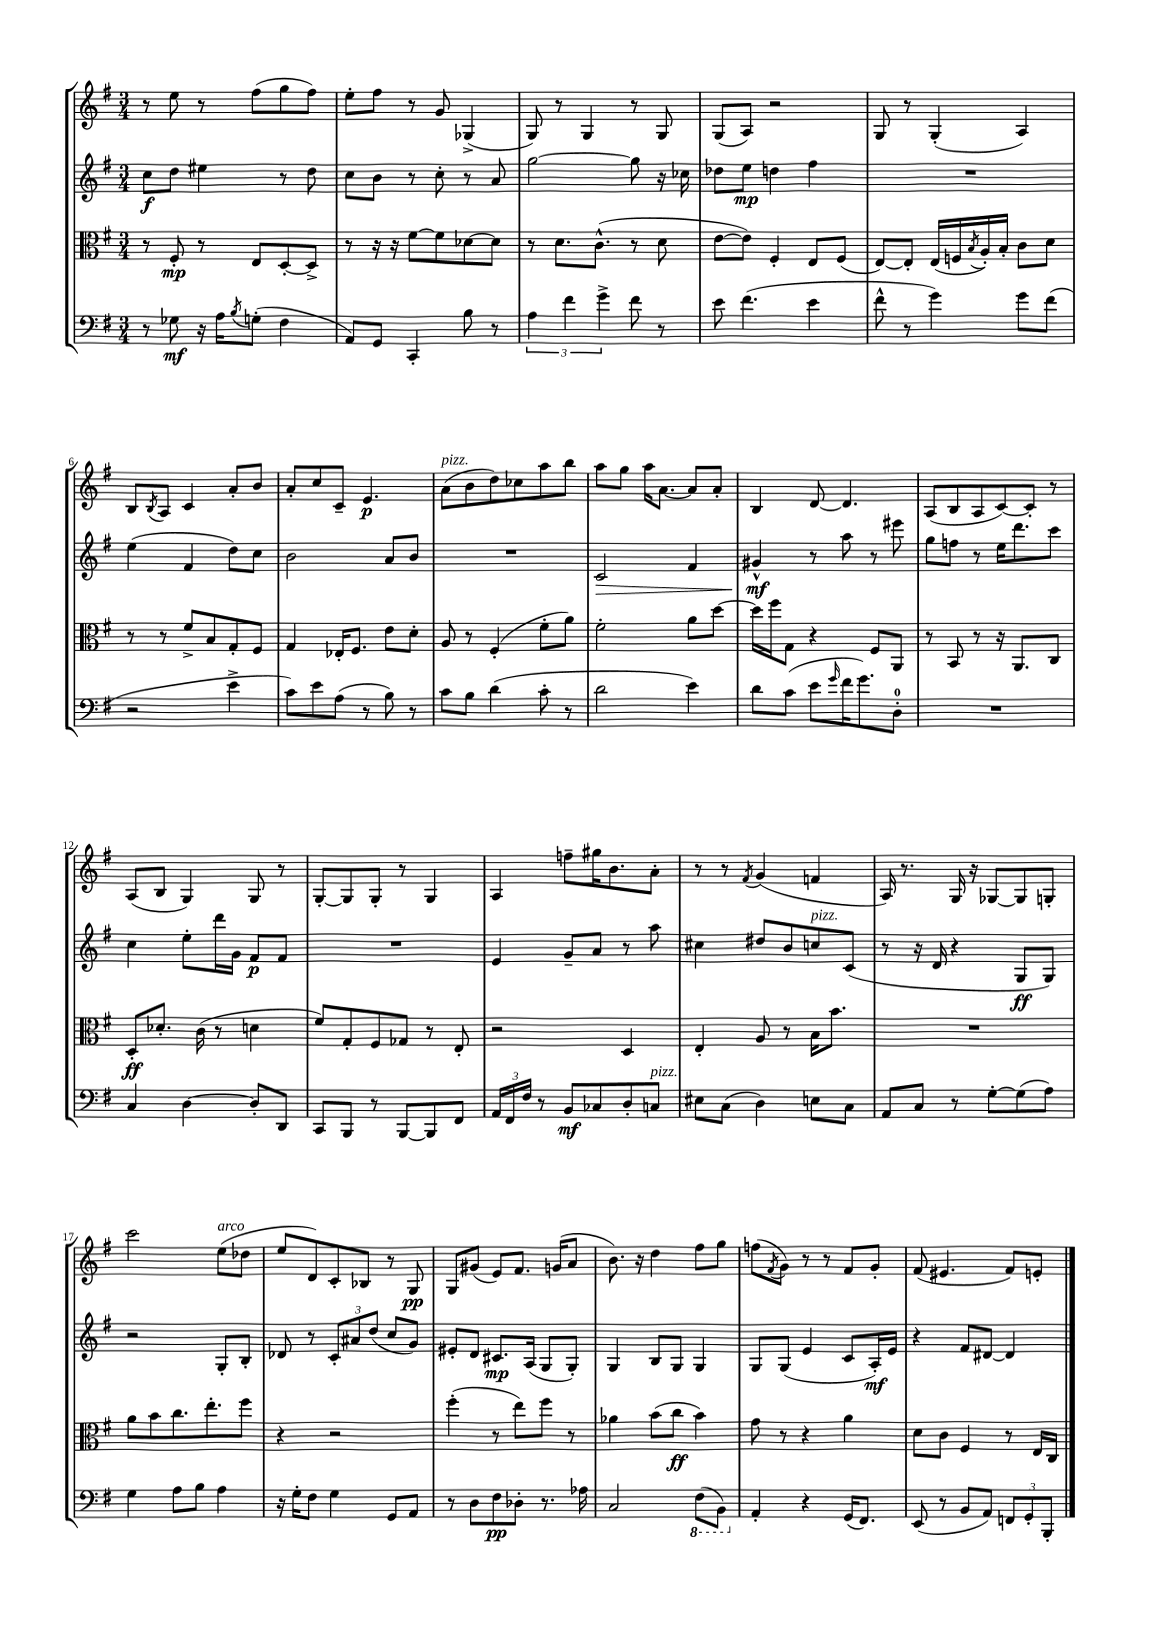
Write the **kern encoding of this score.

**kern	**kern	**kern	**kern
*staff4	*staff3	*staff2	*staff1
*clefF4	*clefC3	*clefG2	*clefG2
*k[f#]	*k[f#]	*k[f#]	*k[f#]
*M3/4	*M3/4	*M3/4	*M3/4
8r	8r	8cc\L	8r
8G-\	8F#'/	8dd\J	8ee\
16r	8r	4ee#\	8r
16A\LK	.	.	.
8qB/	.	.	.
(8G'\J	8E/L	.	(8ff#\L
4F#\	[8D'/	8r	8gg\
.	8D^/]J	8dd\	8ff#\J)
=	=	=	=
8AA/L)	8r	8cc\L	8ee'\L
8GG/J	16r	8b\J	8ff#\J
.	16r	.	.
4CC'/	[8f#\L	8r	8r
.	8f#\]	8cc'\	8g/
8B\	[8d-\	8r	(4G-^/
8r	8d-\]J	8a/	.
=	=	=	=
6A\	8r	[2gg\	8G/)
.	8.d\L	.	8r
6f#\	.	.	.
.	.	.	4G/
.	(8.c^^\J	.	.
6g^\	.	.	.
8f#\	8r	8gg\]	8r
8r	8d\	16r	8G/
.	.	16cc-\	.
=	=	=	=
8e\	[8e\L	8dd-\L	(8G/L
(4.f#\	8e\]J)	8ee\J	8A/J)
.	4F#'/	4dd\	2r
4e\	8E/L	4ff#\	.
.	(8F#/J	.	.
=	=	=	=
8f#^^\	[8E/L)	2.r	8G/
8r	8E'/]J	.	8r
4g\)	(16E/LL	.	(4G'/
.	16F/	.	.
.	8qB/	.	.
.	16A'/)	.	.
.	16B'/JJ	.	.
8g\L	8c\L	.	4A/)
(8f#\J	8d\J	.	.
=	=	=	=
2r	8r	(4ee\	8B/L
.	.	.	8qB/
.	8r	.	8A/J
.	8f#^/L	4f#/	4c/
.	8B/	.	.
4e^\	8G'/	8dd\L)	8a'/L
.	8F#/J	8cc\J	8b/J
=	=	=	=
8c\L)	4G/	2b\	8a'/L
8e\	.	.	8cc/
(8A\J	16E-'/LK	.	8c~/J
.	8.F#/J	.	.
8r	.	.	4.e/
8B\)	8e\L	8a/L	.
8r	8d'\J	8b/J	.
=	=	=	=
8c\L	8A/	2.r	(8a\L
8B\J	8r	.	8b\
(4d\	(4F#'/	.	8dd\)
.	.	.	8cc-\
8c'\	8f#'\L	.	8aa\
8r	8a\J)	.	8bb\J
=	=	=	=
2d\	2f#'\	2c/	8aa\L
.	.	.	8gg\J
.	.	.	16aa\LK
.	.	.	[8.a\J
4e\)	8a\L	4f#/	8a/]L
.	[8dd\J	.	8a'/J
=	=	=	=
8d\L	16dd\]LL	4g#^^/	4B/
.	16ff#\J	.	.
(8c\J	8G\J	.	.
8e\L	4r	8r	[8d/
16qqg/	.	.	.
16f#\K	.	8aa\	4.d/]
8.g\)	.	.	.
.	8F#/L	8r	.
8D'\J	8AA/J	8eee#\	.
=	=	=	=
2.r	8r	8gg\L	(8A/L
.	8BB/	8ff\J	8B/
.	8r	8r	8A/
.	16r	16ee\LK	[8c/)
.	8.AA/L	8.ddd\	.
.	.	.	8c'/]J
.	8C/J	8ccc\J	8r
=	=	=	=
4C/	8D'/L	4cc\	(8A/L
.	8.d-'/J	.	8B/J
[4D\	.	8ee'\L	4G/)
.	(16c\	.	.
.	8r	16ddd\L	.
.	.	16g\JJ	.
8D'/]L	4d\	8f#/L	8G/
8DD/J	.	8f#/J	8r
=	=	=	=
8CC/L	8f#/L)	2.r	[8G'/L
8BBB/J	8G'/	.	8G/]
8r	8F#/	.	8G'/J
[8BBB/L	8G-/J	.	8r
8BBB/]	8r	.	4G/
8FF#/J	8E'/	.	.
=	=	=	=
24AA/LL	2r	4e/	4A/
24FF#/	.	.	.
24F#/JJ	.	.	.
8r	.	.	.
8BB/L	.	8g~/L	8ff~\L
8C-/	.	8a/J	16gg#\K
.	.	.	8.b\
8D'/	4D/	8r	.
8C/J	.	8aa\	8a'\J
=	=	=	=
8E#\L	4E'/	4cc#\	8r
(8C\J	.	.	8r
.	.	.	8qf#/
4D\)	8A/	8dd#/L	(4g/
.	8r	8b/	.
8E\L	16B\LK	8cc/	4f/
.	8.b\J	.	.
8C\J	.	(8c/J	.
=	=	=	=
8AA/L	2.r	8r	16A/)
.	.	.	8.r
8C/J	.	16r	.
.	.	16d/	.
8r	.	4r	16G/
.	.	.	16r
[8G'\L	.	.	[8G-/L
(8G\]	.	8G/L	8G-/]
8A\J)	.	8G/J)	8G'/J
=	=	=	=
4G\	8a\L	2r	2ccc\
.	8b\	.	.
8A\L	8.cc\	.	.
8B\J	.	.	.
.	8.ee'\	.	.
4A\	.	8G'/L	(8ee\L
.	8ff#\J	8B'/J	8dd-\J
=	=	=	=
16r	4r	8d-/	8ee/L
16G'\LK	.	.	.
8F#\J	.	8r	8d/)
4G\	2r	12c'/L	8c'/
.	.	12a#/	.
.	.	.	8B-/J
.	.	(12dd/J	.
8GG/L	.	8cc/L	8r
8AA/J	.	8g/J)	8G/
=	=	=	=
8r	(4ff#'\	8e#'/L	8G/L
8D\L	.	8d/J	(8g#/J
8F#\	8r	8.c#/L	8e/L)
8D-'\J	8ee\L)	.	8.f#/J
.	.	(16A/Jk	.
8.r	8ff#\J	8G/L	.
.	.	.	(16g/LK
.	8r	8G'/J)	8a/J
16A-\	.	.	.
=	=	=	=
2C/	4a-\	4G/	8.b\)
.	.	.	16r
.	(8b\L	8B/L	4dd\
.	8cc\J	8G/J	.
(8FF#\L	4b\)	4G/	8ff#\L
8BBB\J)	.	.	8gg\J
=	=	=	=
4AA'/	8g\	8G/L	(8ff\L
.	.	.	8qf#/
.	8r	(8G/J	8g\J)
4r	4r	4e/	8r
.	.	.	8r
(16GG/LK	4a\	8c/L	8f#/L
8.FF#/J)	.	.	.
.	.	16A'/L)	8g'/J
.	.	16e/JJ	.
=	=	=	=
(8EE/	8d\L	4r	(8f#/
8r	8c\J	.	4.e#/
8BB/L	4F#/	8f#/L	.
8AA/J)	.	[8d#/J	.
12FF/L	8r	4d#/]	8f#/L)
12GG'/	.	.	.
.	16E/LL	.	8e'/J
12BBB'/J	.	.	.
.	16C/JJ	.	.
==	==	==	==
*-	*-	*-	*-
